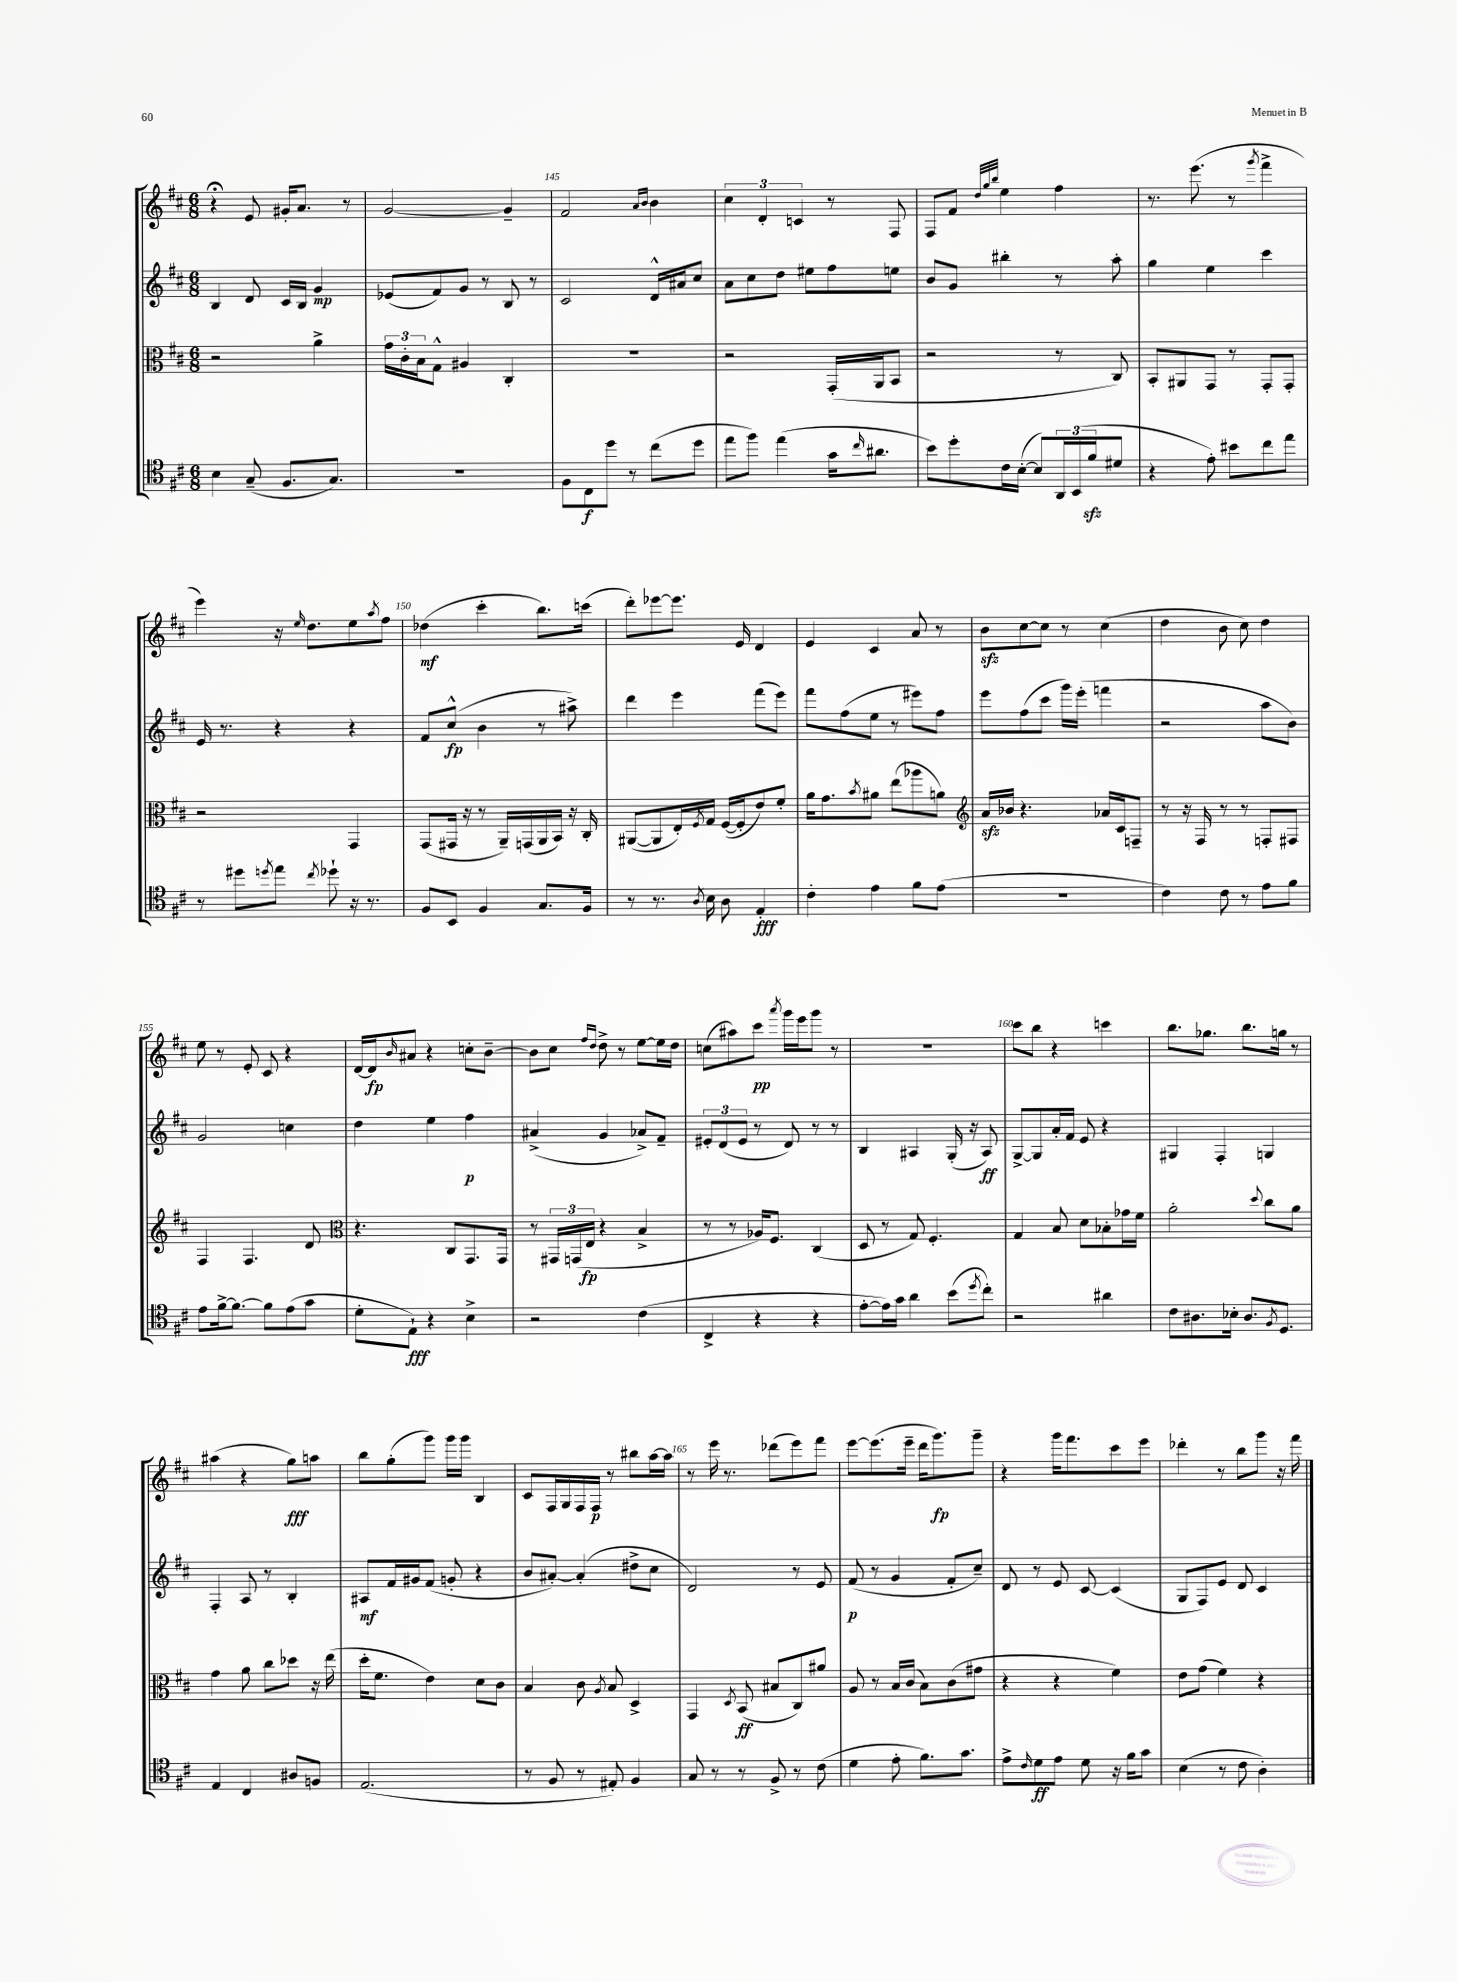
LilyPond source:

<<
\new StaffGroup <<
\new Staff = "s0" {
    \clef treble \key d \major \numericTimeSignature \time 6/8
    r4\fermata e'8 gis'16-. a'8. r8 |
    g'2~ g'4-- |
    fis'2 \grace { a'16 b'16 } b'4 |
    \tuplet 3/2 { cis''4 d'4-. c'4 } r8 fis8 |
    fis8 fis'8 \grace { d''32 g''32 b''32 } e''4 fis''4 |
    r8. e'''8.( r8 \acciaccatura { g'''8 } fis'''4-> |
    e'''4) r16 \grace { e''16 } d''8. e''8 \acciaccatura { a''8 } fis''8 |
    des''4\mf( cis'''4-. b''8.) c'''16( |
    d'''8-.) ees'''8~ ees'''8. e'16 d'4 |
    e'4 cis'4 a'8 r8 |
    b'8\sfz cis''8~ cis''8 r8 cis''4( |
    d''4 b'8 cis''8) d''4 |
    e''8 r8 e'8-. cis'8 r4 |
    d'16~ d'16\fp \grace { b'16 } ais'8 r4 c''8-. b'8~-- |
    b'8 cis''8 \grace { fis''16 d''16 } d''8-> r8 e''8~ e''16 d''16 |
    c''8( ais''8) cis'''8\pp \acciaccatura { a'''8 } g'''16 e'''16 g'''8 r8 |
    R2. |
    cis'''8 b''8 r4 c'''4 |
    b''8. ges''8. b''8. g''16 r8 |
    ais''4( r4 g''8\fff) a''8 |
    b''8 g''8-.( g'''8) g'''16 g'''16 b4 |
    cis'8 fis16 g16 fis16 fis16\p r8 bis''8 a''16~ a''16 |
    r8 e'''16 r8. des'''8( e'''8) fis'''8 |
    e'''8~ e'''8.( e'''16-- d'''16 g'''8.\fp) g'''8-- |
    r4 g'''16 fis'''8. cis'''8 e'''8 |
    des'''4-. r8 b''8 g'''8 r16 fis'''16 \bar "|." |
}
\new Staff = "s1" {
    \clef treble \key d \major \numericTimeSignature \time 6/8
    b4 d'8 cis'16 b16 g'4\mp |
    ees'8( fis'8) g'8 r8 b8 r8 |
    cis'2 d'16-^ ais'16 cis''8 |
    a'8 cis''8 d''8 eis''8 fis''8 e''8 |
    b'8 g'8 bis''4-. r8 a''8-. |
    g''4 e''4 cis'''4 |
    e'16 r8. r4 r4 |
    fis'8 cis''8-^\fp( b'4 r8 ais''8->) |
    d'''4 e'''4 fis'''8( e'''8) |
    fis'''8 fis''8( e''8 r8 eis'''8) fis''8 |
    e'''8 fis''8( cis'''8 g'''16) e'''16-.( f'''4 |
    r2 a''8 b'8) |
    g'2 c''4 |
    d''4 e''4 fis''4\p |
    ais'4->( g'4 aes'8->) fis'8-- |
    \tuplet 3/2 { eis'8-. d'8( eis'8 } r8 d'8) r8 r8 |
    b4 ais4 g16-.( r16 ais8\ff) |
    g8~-> g8 a'16-. fis'16 e'8 r4 |
    gis4 fis4-. g4 |
    fis4-. a8 r8 b4-. |
    ais8\mf fis'16 gis'16 fis'8( g'8-. r4 |
    b'8 ais'8~-.) ais'4-.( dis''8-> cis''8 |
    d'2) r8 e'8 |
    fis'8\p( r8 g'4 fis'8-. cis''8--) |
    d'8 r8 e'8 cis'8~ cis'4( |
    g8 fis8) e'8 d'8 cis'4 \bar "|." |
}
\new Staff = "s2" {
    \clef alto \key d \major \numericTimeSignature \time 6/8
    r2 a'4-> |
    \tuplet 3/2 { g'16 cis'16-. b16 } g8-^ ais4 cis4-. |
    r2. |
    r2 g,16-.( a,16 b,8 |
    r2 r8 cis8) |
    b,8-. ais,8 g,8 r8 g,8-. g,8-. |
    r2 g,4 |
    g,8( gis,16 r16 r8 a,16--) g,16( a,16 b,16) r16 cis16-. |
    ais,8~( ais,8 e16-.) \acciaccatura { fis8 } g16 fis16~( fis16-. e'8) fis'8-. |
    a'16 g'8. \acciaccatura { b'8 } ais'8 e''8( aes''8 a'8) |
    \clef treble a'16\sfz bes'16 r4. aes'16 cis'16 f8-- |
    r8 r16 fis16 r8 r8 f8-. fis8 |
    fis4 fis4. d'8 |
    \clef alto r4. cis8 g,8. g,16 |
    r8 \tuplet 3/2 { gis,16 g,16( e16\fp } r4 b4-> |
    r8 r8 aes16) fis8. cis4( |
    d8 r8 g8) fis4.-. |
    g4 b8 d'8 bes8-. ges'16 fis'16 |
    a'2-. \appoggiatura { d''8 } cis''8 a'8 |
    g'4 a'8 cis''8 des''8 r16 e''16( |
    d''16-. fis'8. e'4) d'8 cis'8 |
    b4 cis'8 \acciaccatura { a8 } b8 d4-> |
    g,4 \acciaccatura { d8 } b,8\ff( bis8 cis8) ais'8 |
    a8 r8 b16 cis'16( b8) cis'8( gis'8 |
    r4 r4 fis'4) |
    e'8 g'8( fis'4) r4 \bar "|." |
}
\new Staff = "s3" {
    \clef tenor \key d \major \numericTimeSignature \time 6/8
    b4 g8--( fis8. g8.) |
    R2. |
    fis8 cis8\f d''8 r8 cis''8( d''8 |
    e''8 fis''8) e''4( g'16 \grace { cis''16 } ais'8. |
    b'8) d''8-. cis'16 b16~-.( b8) \tuplet 3/2 { a,16 b,16( fis'16\sfz } dis'8 |
    r4 e'8-.) bis'8 cis''8 e''8 |
    r8 dis''8 \acciaccatura { d''8 } e''8 \acciaccatura { cis''8 } des''8-! r16 r8. |
    fis8 b,8 fis4 g8. fis16 |
    r8 r8. \acciaccatura { a8 } b16 a8 e4-.\fff |
    cis'4-. e'4 fis'8 e'8( |
    r2. |
    cis'4) cis'8 r8 e'8 fis'8 |
    e'8 fis'16~-> fis'8.~ fis'8 e'8( g'8 |
    d'8-. e8-!\fff) r4 b4-> |
    r2 cis'4( |
    cis4-> r4 r4 |
    e'8~-. e'16) g'16 a'4 b'8( \acciaccatura { d''8 } cis''8-.) |
    r2 ais'4 |
    cis'8 ais8. bes16-. ais8. \acciaccatura { fis8 } d8. |
    e4 cis4 ais8 f8 |
    e2.( |
    r8 fis8 r8 eis8-.) fis4 |
    g8 r8 r8 fis8-> r8 cis'8( |
    d'4 e'8-. fis'8.) g'8. |
    e'8-> \grace { cis'16 } d'8\ff e'8 d'8 r16 fis'16 g'8 |
    b4( r8 cis'8 a4-.) \bar "|." |
}
>>
>>
\layout { \context { \Score currentBarNumber = #143 \override BarNumber.break-visibility = ##(#f #t #t) barNumberVisibility = #(every-nth-bar-number-visible 5) } }
